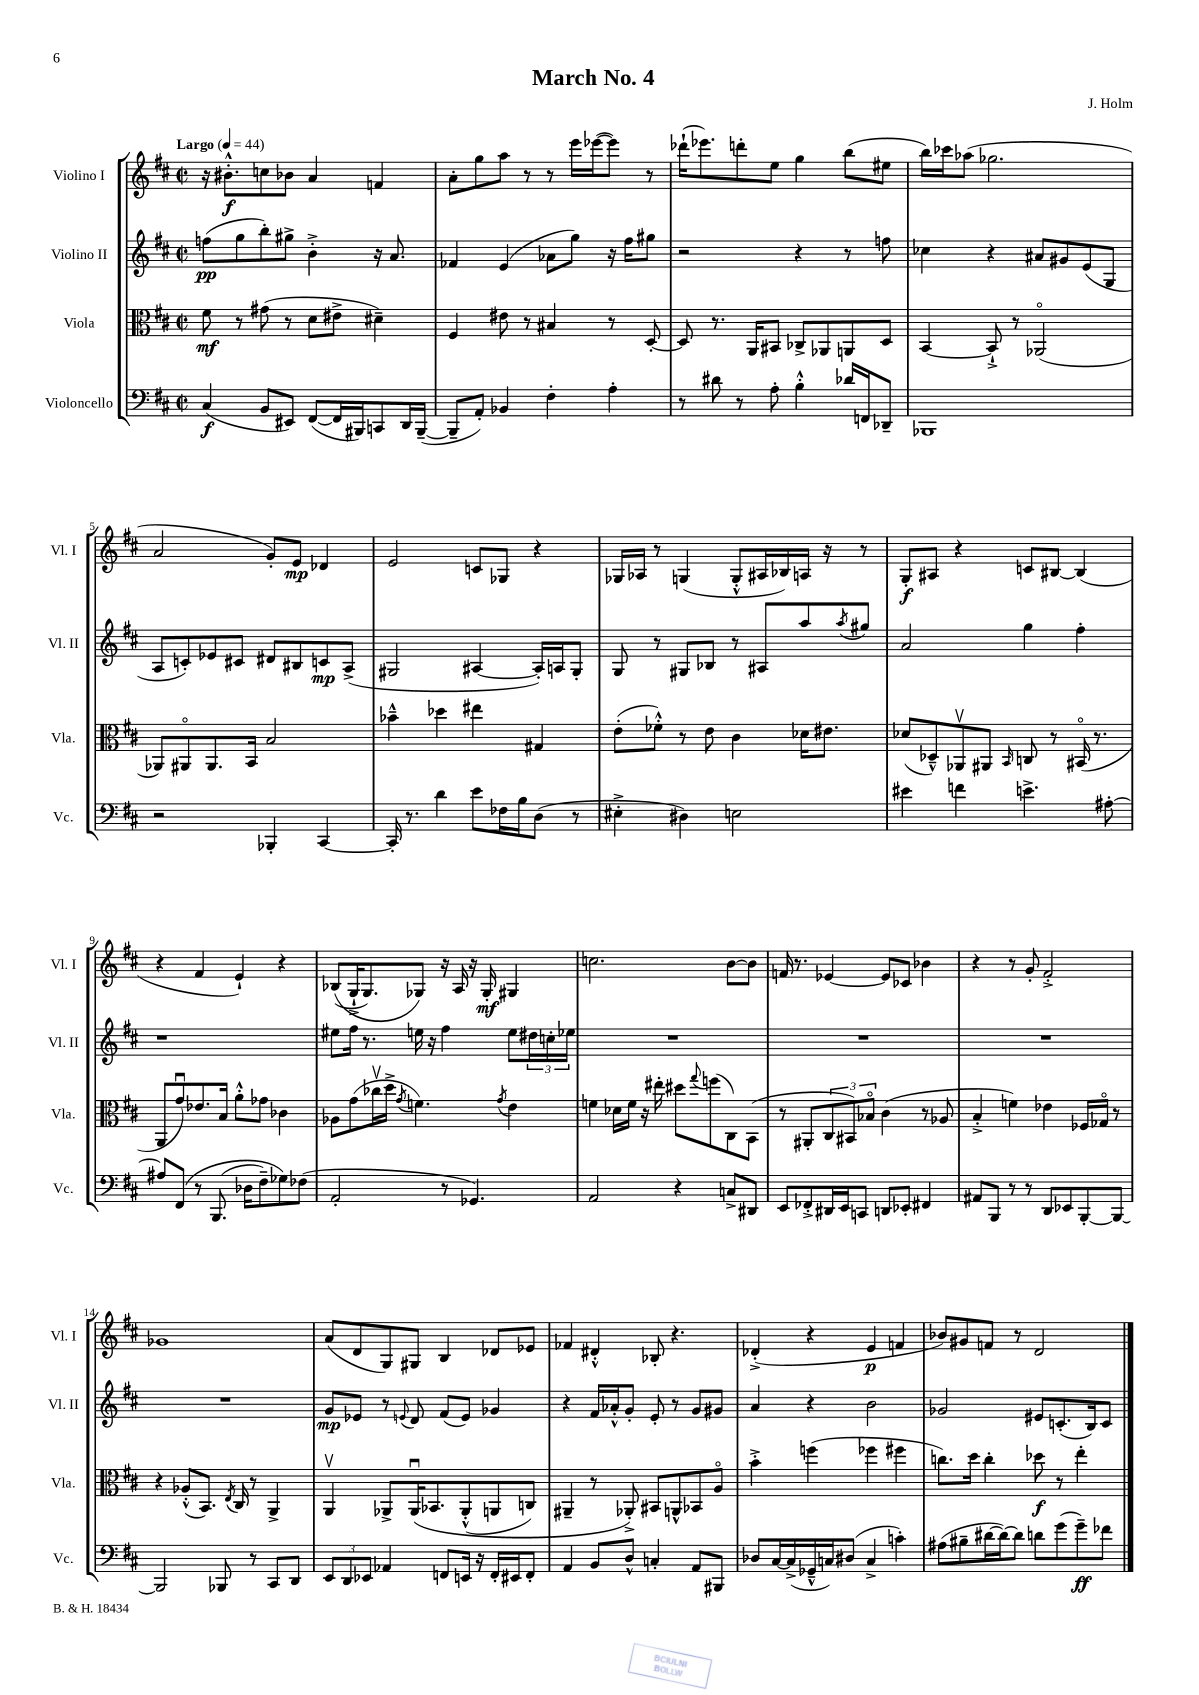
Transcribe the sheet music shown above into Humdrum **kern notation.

**kern	**kern	**kern	**kern
*staff4	*staff3	*staff2	*staff1
*clefF4	*clefC3	*clefG2	*clefG2
*k[f#c#]	*k[f#c#]	*k[f#c#]	*k[f#c#]
*M2/2	*M2/2	*M2/2	*M2/2
*met(c|)	*met(c|)	*met(c|)	*met(c|)
*MM44	*MM44	*MM44	*MM44
(4C#	8f#	(8ff	16r
.	.	.	8.b#'^^
.	8r	8gg	.
8BB	(8g#	8bb')	8cc
8EE#)	8r	8gg#^	8b-
([8FF#	8d	4b'^	4a
16FF#]	8e#^	.	.
16BBB#)	.	.	.
8CC	4d#~)	16r	4f
.	.	8.a	.
16DD	.	.	.
([16BBB#~	.	.	.
=	=	=	=
8BBB#~]	4F#	4f-	8a'
8AA')	.	.	8gg
4BB-	8e#	(4e	8aa
.	8r	.	8r
4F#'	4B#	8a-	8r
.	.	8gg)	16eee
.	.	.	([16eee-
4A'	8r	16r	8eee-])
.	.	16ff#	.
.	[8D'	8gg#	8r
=	=	=	=
8r	8D]	2r	(16ddd-`
.	.	.	8.eee-)
8d#	8.r	.	.
8r	.	.	8ddd'
.	16AA	.	.
8A'	8BB#	.	8ee
4B'^^	8C-^	4r	4gg
.	8AA-	.	.
16d-	8AA	8r	(8bb
16FF	.	.	.
8DD-~	8D	8ff	8ee#
=	=	=	=
1BBB-	[4BB	4cc-	16bb)
.	.	.	16ccc-
.	.	.	(8aa-
.	8BB`^]	4r	2.gg-
.	8r	.	.
.	(2AA-o	8a#	.
.	.	8g#	.
.	.	(8e	.
.	.	8G	.
=	=	=	=
2r	8AA-)	8A	2a
.	8AA#o	8c')	.
.	8.AA#	8e-	.
.	.	8c#	.
.	16BB	.	.
4BBB-'	2B	8d#	8g')
.	.	8B#	8e
[4CC#	.	8c	4d-
.	.	(8A^	.
=	=	=	=
16CC#']	4b-~^^	2G#	2e
8.r	.	.	.
4d	4dd-	.	.
8e	4ee#	[4A#	8c
16F-	.	.	8G-
16B	.	.	.
(8D	4G#	16A#'])	4r
.	.	16A	.
8r	.	8G#'	.
=	=	=	=
4E#'^	(8e'	8G	16G-
.	.	.	16A-
.	8f-'^^)	8r	8r
4D#)	8r	8G#	(4G
.	8e	8B-	.
2E	4c#	8r	8G'^^
.	.	8A#	16A#
.	.	.	16B-)
.	16d-	8aa	16A
.	8.e#	.	16r
.	.	8qaa	.
.	.	8gg#	8r
=	=	=	=
4e#	(8d-	2a	8G'
.	8D-~^^)	.	8A#
4f	8AA-v	.	4r
.	8AA#	.	.
.	16qqBB	.	.
4.e^	8C	4gg	8c
.	8r	.	[8B#
.	(16BB#o	4ff#'	(4B#]
.	8.r	.	.
[8A#'	.	.	.
=	=	=	=
8A#]	8AA	1r	4r
&(8FF#	8gu)	.	.
8r	8.e-	.	4f#
(8.BBB	.	.	.
.	16B	.	.
.	8a'^^	.	4e`)
16D-	.	.	.
8F#~)	8g-	.	.
8G-&)	4c-	.	4r
(8F-	.	.	.
=	=	=	=
2AA'	8A-	8ee#	&((8B-
.	(8g	16ff#	16G`^
.	.	8.r	8.G)
.	16cc-v	.	.
.	16dd^	.	.
.	8qg	.	.
.	4.f)	16ee	8G-&)
.	.	16r	.
8r	.	4ff#	16r
.	.	.	16A
4.GG-)	.	.	16r
.	.	.	16G-'
.	8qg	.	.
.	4e	8ee	4G#
.	.	24dd#	.
.	.	24cc'	.
.	.	24ee-	.
=	=	=	=
2AA	4f	1r	2.cc
.	16d-	.	.
.	16f	.	.
.	16r	.	.
.	16ee#'	.	.
4r	8dd#	.	.
.	8qqgg	.	.
.	(8ff	.	.
8C^	8C#)	.	[8b
8DD#	(8BB	.	8b]
=	=	=	=
8EE	8r	1r	16f
.	.	.	8.r
8FF-'^	8AA#'	.	.
16DD#	12C#	.	[4e-
16EE	.	.	.
.	12BB#)	.	.
8CC	.	.	.
.	12B-o	.	.
8DD	(4c#	.	8e-]
8EE-'	.	.	8c-
4FF#	8r	.	4b-
.	8A-	.	.
=	=	=	=
8AA#	4B'^	1r	4r
8BBB	.	.	.
8r	4f)	.	8r
8r	.	.	8g'
8DD	4e-	.	2f#'^
8EE-	.	.	.
[8BBB'	16F-	.	.
.	16G-o	.	.
8BBB_	8r	.	.
=	=	=	=
2BBB]	4r	1r	1g-
.	(8A-'^^	.	.
.	8.BB)	.	.
8BBB-	.	.	.
.	8qE	.	.
.	16C#	.	.
8r	8r	.	.
8CC#	4AA^	.	.
8DD	.	.	.
=	=	=	=
12EE	4AAv	8g	(8a
12DD	.	.	.
.	.	8e-	8d
12EE-	.	.	.
4AA-	8AA-^	8r	8G)
.	.	8qqe	.
.	&(16AA-u	8d	8G#
.	8.BB-	.	.
8FF	.	(8f#	4B
16EE	(8AA-'^^	8e)	.
16r	.	.	.
16FF'	8AA	4g-	8d-
16EE#	.	.	.
8FF'	8C)	.	8e-
=	=	=	=
4AA	4AA#~	4r	4f-
8BB	8r	16f#	4d#'^^
.	.	16a-'^^	.
8D^^	8AA-'^&)	8g'	.
4C'	8BB#	8e'	8B-'
.	8AA^^	8r	4.r
8AA	8BB-	8g	.
8BBB#	8Ao	8g#	.
=	=	=	=
8D-	4b'^	4a	(4d-'^
[16C#	.	.	.
(16C#^]	.	.	.
16GG-~^^	(4ff	4r	4r
16C)	.	.	.
(8D#	.	.	.
4C^	4ff-	2b	4e
4c')	4ff#	.	4f
=	=	=	=
(8A#	8.cc)	2g-	8b-)
8B#~	.	.	8g#
.	16dd	.	.
[16d#	4cc'	.	8f
16d#_)	.	.	.
8d#]	.	.	8r
8d	8dd-	8e#	2d
(8g	8r	(8.c'	.
8g~)	4ee'	.	.
.	.	16B)	.
8f-	.	8c	.
==	==	==	==
*-	*-	*-	*-
